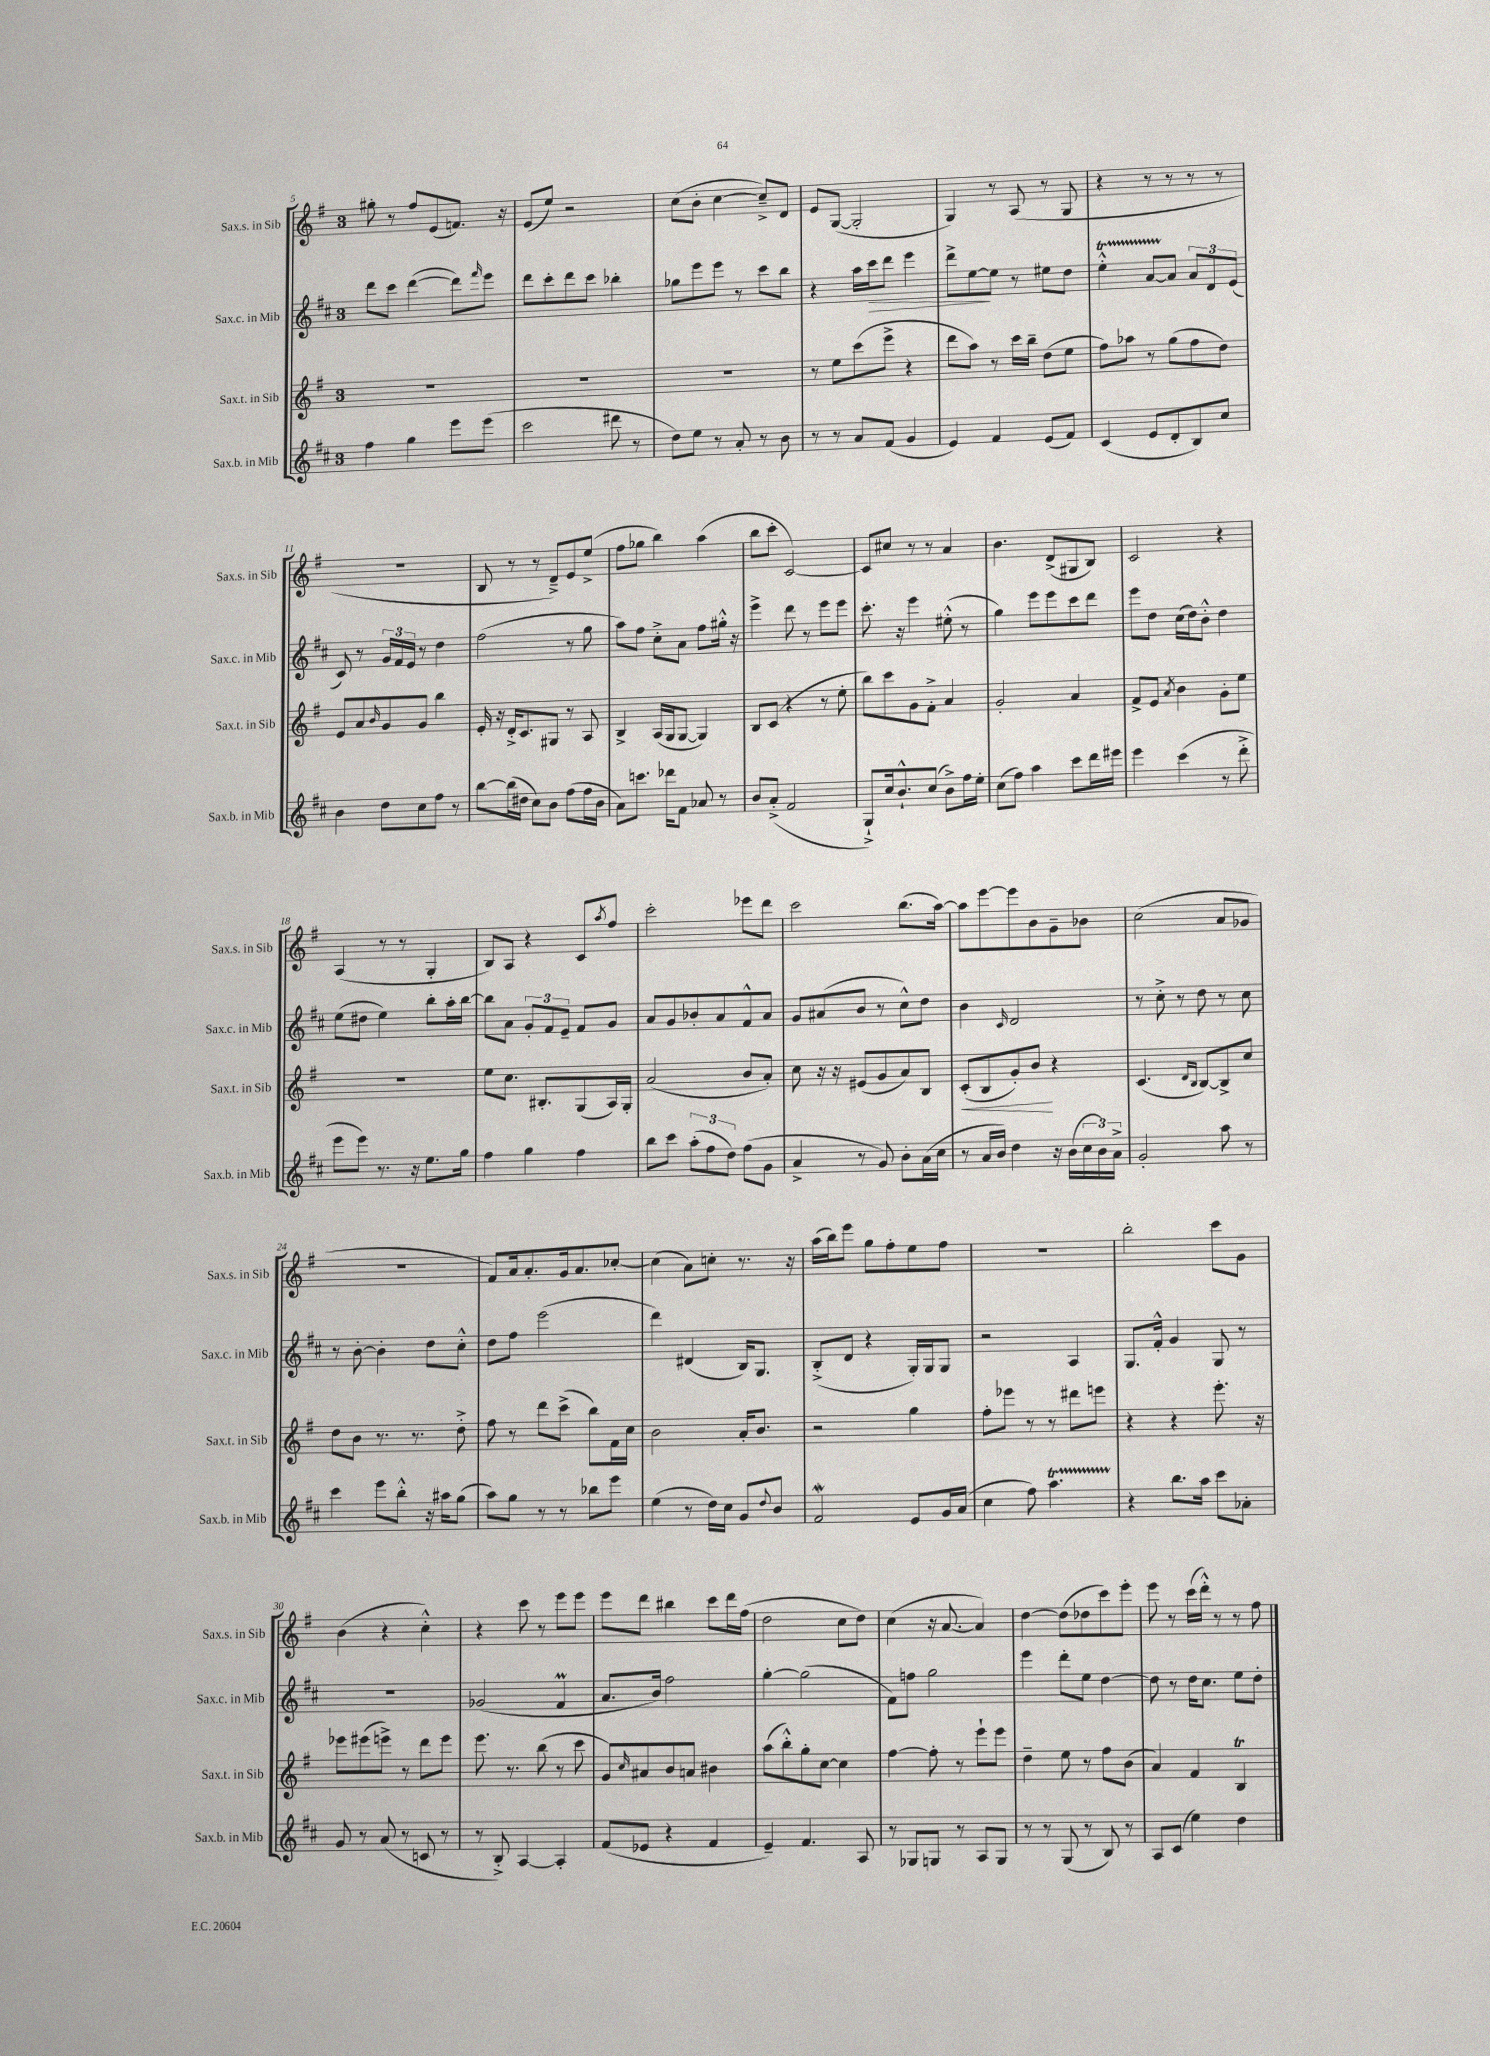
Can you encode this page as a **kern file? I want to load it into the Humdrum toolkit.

**kern	**kern	**kern	**kern
*staff4	*staff3	*staff2	*staff1
*clefG2	*clefG2	*clefG2	*clefG2
*k[f#c#]	*k[f#]	*k[f#c#]	*k[f#]
*M3/4	*M3/4	*M3/4	*M3/4
4ff#\	2.r	8ddd\L	8gg#'\
.	.	8ccc#\J	8r
4gg\	.	([4ddd\	8ff#/L
.	.	.	(8e/
8eee\L	.	8ddd\]L)	8.f/J)
.	.	16qqfff#/	.
(8eee\J	.	8eee\J	.
.	.	.	16r
=	=	=	=
2ccc#\	2.r	8ddd\L	(8e/L
.	.	8ccc#'\	8ee/J)
.	.	8ddd\	2r
.	.	8ccc#\J	.
8ddd#\	.	4bb-'\	.
8r	.	.	.
=	=	=	=
8dd\L)	2.r	8gg-\L	(8cc\L
8ee\J	.	8eee\	8b'\J
8r	.	8eee\J	[4cc\
8a'/	.	8r	.
8r	.	8ccc#\L	8cc~^/]L)
8b\	.	8bb\J	8d/J
=	=	=	=
8r	8r	4r	8e/L
8r	8ee\L	.	([8G/J
8a/L	(8ccc\	16aa\LL	2G'/]
.	.	16ccc#\J	.
(8f#/J	8eee^\J	8ddd\J	.
4g/	4r	4eee\	.
=	=	=	=
4e/)	8ddd\L	8ddd^\L	4G/)
.	8aa\J)	[8ee\	.
4f#/	8r	8ee\]J	8r
.	16ccc\LL	8r	(8A/
.	16bb~\JJ	.	.
(8e/L	(8dd\L	8ee#\L	8r
8f#/J)	8ee\J	8dd\J	8G/
=	=	=	=
(4c#/	8ff#\L)	4ee'^^\	4r
.	8aa-\J	.	.
8e/L	8r	[8a/L	8r
8d'/	(8gg\L	8a/]J	8r
8B/)	8ff#\	12a/L	8r
.	.	12d/	.
8cc#/J	8dd\J)	.	8r
.	.	(12e/J	.
=	=	=	=
4b\	8e/L	8c#/)	2.r
.	8a/	8r	.
.	16qqb/	.	.
8dd\L	8g/	24g/LL	.
.	.	24f#/	.
.	.	24e/JJ	.
8cc#\	8g/J	8r	.
8ff#\J	4bb\	4dd\	.
8r	.	.	.
=	=	=	=
[8bb\L	16e'/	(2ff#\	8B/
.	16r	.	.
(16bb\]L	16d'^/LK	.	8r
16dd#\JJ	8.c/	.	.
8cc#\L)	.	.	8r
8b\J	8G#/J	.	8d~^/L)
(8ff#\L	8r	8r	8e/
16ff#\L	8A/	8gg\	(8ee^/J
16b\JJ	.	.	.
=	=	=	=
8a\L)	4B^/	8aa\L)	8ff#\L
8.ccc\J	.	8ff#\J	8gg-\J
.	(16A/LL	8cc#'^\L	4bb\)
16ddd-\LK	16G/J	.	.
8f#\J	[8G/J	8a\J	.
8a-/	4G/])	8ff#\L	(4aa\
8r	.	16gg#'^^\Jk	.
.	.	16r	.
=	=	=	=
8b/L	8B/L	4eee^\	8bb\L
(8a'^/J	(8c/J	.	8ccc'\J
2f#/	4r	8ddd\	[2c/)
.	.	8r	.
.	8r	8eee\L	.
.	8ee'\	8eee\J	.
=	=	=	=
8G`^/L)	8bb\L)	8.ccc#'\	8c/]L
16cc#/k	8ccc\	.	8cc#/J
8.b`^^/	.	16r	.
.	8g\	4eee\	8r
(8cc#/J	8f#'^\J	.	8r
8b^\L)	4a/	(8ee#'^^\	4a/
16ff#\L	.	8r	.
16ee'\JJ	.	.	.
=	=	=	=
(8cc#\L	2g'/	4gg\)	4.b\
8ff#\J)	.	.	.
4aa\	.	8eee\L	.
.	.	8eee\	(8d^/L
8ccc#\L	4a/	8ccc#\	8G#/
16ddd\L	.	8ddd\J	8B/J)
16eee#\JJ	.	.	.
=	=	=	=
4eee\	8f#^/L	8eee\L	2c/
.	8e/J	8dd\J	.
.	8qa/	.	.
(4ccc#\	4b\	(16cc#\LL	.
.	.	16dd\J)	.
.	.	8b'^^\J	.
8r	8g'\L	4dd\	4r
8ddd'^\	8ee\J	.	.
=	=	=	=
8eee\L	2.r	(8ee\L	(4A/
8eee\J)	.	8dd#\J	.
8.r	.	4ee\)	8r
.	.	.	8r
16r	.	.	.
8.ee\L	.	8bb'\L	4G'/
.	.	16aa'\L	.
16gg\Jk	.	[16bb\JJ	.
=	=	=	=
4ff#\	8ee\L	8bb\]L	8B/L)
.	8.cc\J	8a\J	8A/J
4gg\	.	12g'/L	4r
.	8.B#'/L	.	.
.	.	12f#/	.
.	.	12e~/J	.
4ff#\	(8G/	8f#/L	8c/L
.	.	.	8qaa/
.	16A/L)	8g/J	8ff#/J
.	16G'/JJ	.	.
=	=	=	=
8bb\L	(2a/	8a/L	2ccc'\
8ccc#\J	.	8g/	.
(12aa'\L	.	8b-'/	.
12ff#\	.	.	.
.	.	8a/	.
12dd\J)	.	.	.
(8ff#\L	8b/L	8f#^^/	8eee-\L
8g\J	8a'/J)	8a/J	8ddd\J
=	=	=	=
4a^/	8cc\	8g/L	2ccc\
.	16r	(8a#/	.
.	16r	.	.
8r	(8e#/L	8b/J	.
8g/)	8g/	8r	.
8b'\L	8a/)	8cc#^^\L)	(8.bb\L
(16a\L	8B/J	8dd\J	.
16cc#\JJ	.	.	[16aa\Jk)
=	=	=	=
8r	(8c'/L	4b\	8aa\]L
16a/LL	8B/	.	[8eee\
16b/JJ)	.	.	.
.	.	16qqc#/	.
4dd\	8g'/)	2d/	8eee\]
.	8b/J	.	8b\
16r	4r	.	8g~\
(16b\LL	.	.	.
24cc#\	.	.	8b-\J
24b\)	.	.	.
24a^\JJ	.	.	.
=	=	=	=
2g'/	(4.c/	8r	(2cc\
.	.	8cc#'^\	.
.	.	8r	.
.	16qqd/LL	.	.
.	16qqB/JJ	.	.
.	[8B/L)	8dd\	.
8aa\	8B^/]	8r	8a/L
8r	8cc/J	8cc#\	8g-/J
=	=	=	=
4ccc#\	8dd\L	8r	2.r
.	8b\J	[8b'\	.
8eee\L	8.r	4b'\]	.
8bb'^^\J	.	.	.
.	8.r	.	.
16r	.	8dd\L	.
16aa#\LK	.	.	.
(8gg\J	8dd'^\	8cc#'^^\J	.
=	=	=	=
8aa\L)	8ff#\	8dd\L	8f#/L)
8gg\J	8r	8ff#\J	16a/k
.	.	.	8.a'/
8r	8ddd\L	(2eee\	.
8r	(8ccc^\J	.	16g/k
.	.	.	8.a/
8bb-\L	8bb\L)	.	.
8eee\J	16f#\L	.	[8cc-'/J
.	16cc\JJ	.	.
=	=	=	=
(4ee\	2b\	4ddd\)	(4cc-\]
8r	.	(4d#/	8a\L)
16dd\LL)	.	.	8cc'\J
16cc#\JJ	.	.	.
8g/L	16a'/LK	16B/LK)	8.r
.	8.b/J	8.G/J	.
8qqdd/	.	.	.
8b/J	.	.	.
.	.	.	16r
=	=	=	=
2f#/	2r	(8B'^/L	(16aa\LL
.	.	.	16bb\J)
.	.	8d/J	8eee\J
.	.	4r	8gg\L
.	.	.	8ff#'\
8e/L	4gg\	16G'/LL)	8ee\
.	.	16G/J	.
16g/L	.	8G/J	8ff#\J
(16a/JJ	.	.	.
=	=	=	=
4cc#\	8ff#'\L	2r	2.r
.	8eee-\J	.	.
8ff#\)	8r	.	.
4.aa\	8r	.	.
.	8ddd#\L	4A/	.
.	8eee\J	.	.
=	=	=	=
4r	4r	8.G/L	2bb'\
.	.	16f#'^^/Jk	.
8.bb\L	4r	4g/	.
16aa\Jk	.	.	.
8ccc#\L	8.eee'\	8G/	8ccc\L
8a-'\J	.	8r	8g\J
.	16r	.	.
=	=	=	=
8g/	8eee-\L	2.r	(4b\
8r	(8eee#\	.	.
(8a/	8eee^\J)	.	4r
8r	8r	.	.
8c/	8ddd\L	.	4cc'^^\)
8r	8eee\J	.	.
=	=	=	=
8r	8.eee\	(2g-/	4r
8B'^/)	.	.	.
.	8.r	.	.
[4A/	.	.	8ccc\
.	(8bb\	.	8r
4A'/]	8r	4f#/	8eee\L
.	8ccc\	.	8eee\J
=	=	=	=
(8f#/L	8g/L)	8.a/L	8eee\L
.	16qqcc/	.	.
8e-/J	8a#/	.	8ddd\J
.	.	16b/Jk)	.
4r	8b/	2ff#\	4bb#\
.	8a/J	.	.
4f#/	4b#\	.	8ccc\L
.	.	.	16ddd\L
.	.	.	(16ff#\JJ
=	=	=	=
4e~/)	(8aa\L	[4gg'\	2dd\
.	8bb'^^\)	.	.
4.f#/	8gg'\	(2gg\]	.
.	[8cc\J	.	.
.	4cc\]	.	8cc\L
8A/	.	.	8dd\J)
=	=	=	=
8r	[4ff#\	8f#\L)	(4cc\
8G-/L	.	8ff\J	.
8G/J	8ff#'\]	2gg\	16r
.	.	.	[8.a/
8r	8r	.	.
8A/L	8eee`\L	.	4a/])
8G/J	8eee\J	.	.
=	=	=	=
8r	4dd~\	4eee\	[4dd\
8r	.	.	.
(8G/	8ee\	8ddd'\L	(8dd\]L
8r	8r	8ee\J	8dd-\
8B/)	8ff#\L	[4dd\	8ccc\)
8r	(8b\J	.	8eee'\J
=	=	=	=
8A/L	4a/)	8dd\]	8eee\
(8c#/J	.	8r	8r
4ee\)	4f#/	16dd\LK	(16ccc\LL
.	.	8.cc#\J	16ddd'^^\JJ)
.	.	.	8r
4dd\	4B/	8ee\L	8r
.	.	8dd'\J	8ff#\
==	==	==	==
*-	*-	*-	*-
